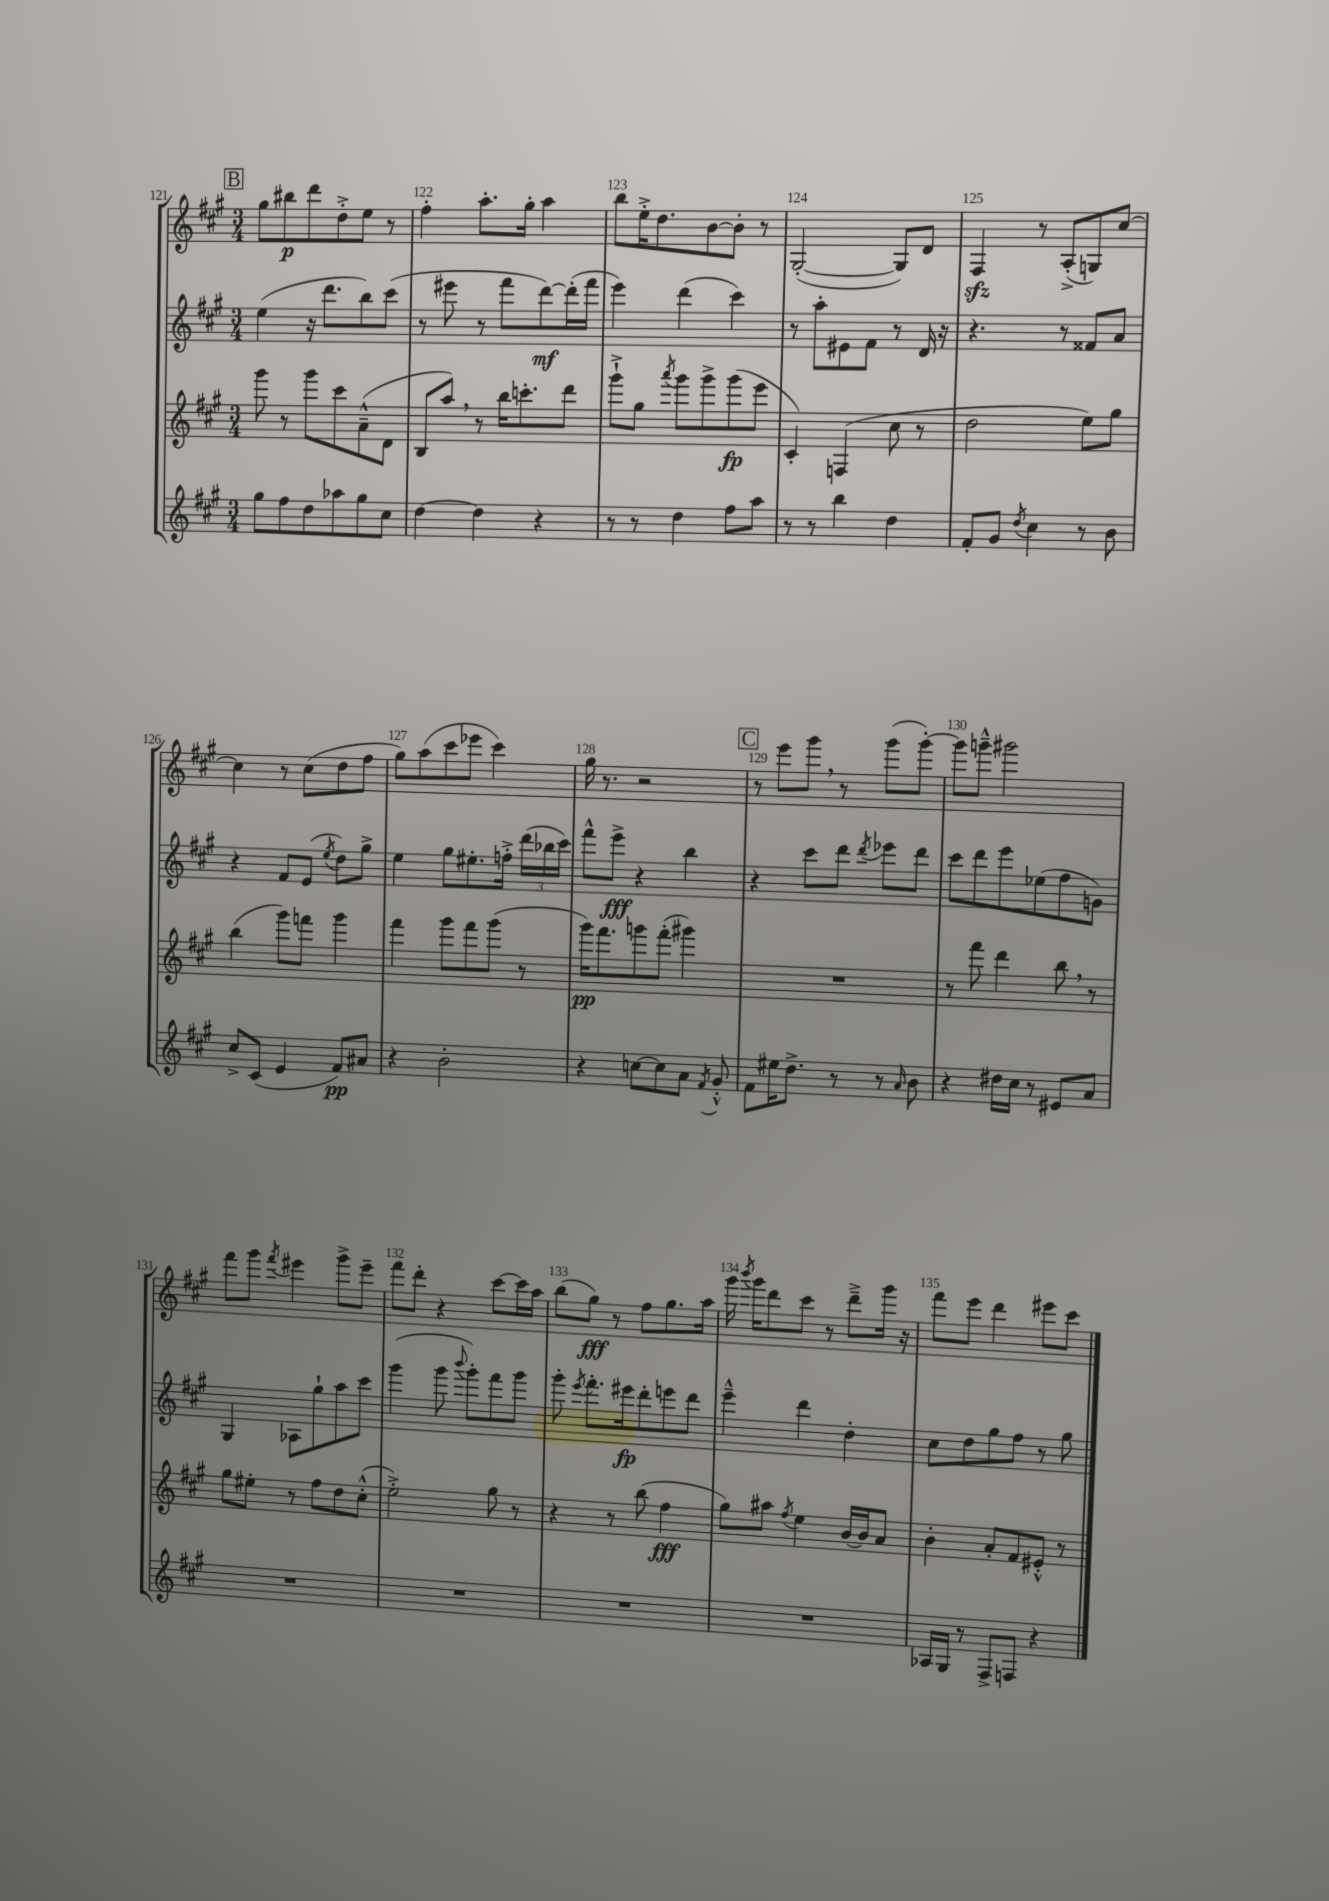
<<
\new StaffGroup <<
\new Staff = "s0" {
    \clef treble \key a \major \numericTimeSignature \time 3/4
    \autoBeamOff \mark \markup { \box "B" } gis''8[ bis''8\p d'''8 d''8-.-> e''8] r8 |
    fis''4-. a''8.[-. gis''16]-. a''4 |
    b''8[ e''16-.-> d''8. b'8~ b'8]-. r8 |
    gis2~-.( gis8[) d'8] |
    fis4\sfz r8 a8[-.->( g8) cis''8]~ |
    cis''4 r8 cis''8[( d''8 fis''8] |
    gis''8[) a''8( cis'''8 ees'''8] cis'''4) |
    gis''16 r8. r2 |
    \mark \markup { \box "C" } r8 e'''8[ gis'''8] \breathe r8 gis'''8[( gis'''8]~-.) |
    gis'''8[ g'''8]---^ gis'''2 |
    fis'''8[ gis'''8] \acciaccatura { fis'''8 } eis'''4 gis'''8[-> eis'''8]-- |
    fis'''8[ d'''8]-. r4 cis'''8[~ cis'''16 a''16] |
    b''8[( gis''8]\fff) r8 fis''8[ gis''8. a''16] |
    gis'''16 \acciaccatura { b'''8 } gis'''16[ d'''8 cis'''8] r8 d'''8[---> gis'''16] r16 |
    fis'''8[ e'''8] d'''4 eis'''8[ cis'''8] \bar "|." |
}
\new Staff = "s1" {
    \clef treble \key a \major \numericTimeSignature \time 3/4
    \autoBeamOff \mark \markup { \box "B" } e''4( r16 d'''8.[ b''8) cis'''8]( |
    r8 eis'''8 r8 fis'''8[ d'''8~\mf) d'''16-.( fis'''16] |
    e'''4) d'''4( cis'''4) |
    r8 a''8[-. eis'8 fis'8] r8 d'16 r16 |
    r4. r8 fisis'8[ a'8] |
    r4 fis'8[ e'8]( \acciaccatura { e''8 } d''8[) gis''8]-> |
    e''4 gis''8[ eis''8.-. f''16]-.-> \tuplet 3/2 { d'''16[( bes''16 cis'''16]) } |
    fis'''8[-^ e'''8]->\fff r4 b''4 |
    \mark \markup { \box "C" } r4 cis'''8[ d'''8] \acciaccatura { d'''8 } ees'''8[ d'''8] |
    cis'''8[ d'''8 e'''8 ees''8( fis''8 g'8]) |
    gis4 aes8[ gis''8-! a''8 cis'''8] |
    gis'''4( gis'''8 \appoggiatura { b'''8 } gis'''8[-.) fis'''8 gis'''8] |
    gis'''8-. \acciaccatura { e'''8 } fis'''8.[-. eis'''16\fp d'''8-. e'''8 d'''8] |
    e'''4---^ d'''4 d''4-. |
    cis''8[ d''8 gis''8 fis''8] r8 gis''8 \bar "|." |
}
\new Staff = "s2" {
    \clef treble \key a \major \numericTimeSignature \time 3/4
    \autoBeamOff \mark \markup { \box "B" } gis'''8 r8 gis'''8[ cis'''8 a'8---^( d'8] |
    b8[ a''8]) \breathe r8 b''16[ c'''8.-. d'''8] |
    gis'''8[-!-> gis''8] \acciaccatura { a'''8 } gis'''8[ gis'''8-> gis'''8\fp( e'''8] |
    cis'4-.) f4( cis''8 r8 |
    d''2 e''8[) gis''8] |
    b''4( gis'''8[) f'''8] gis'''4 |
    fis'''4 gis'''8[ fis'''8 gis'''8]( r8 |
    gis'''16[\pp) fis'''8. g'''8 fis'''8]-.( gis'''4) |
    \mark \markup { \box "C" } R2. |
    r8 fis'''8 d'''4 b''8 \breathe r8 |
    gis''8[ eis''8]-. r8 fis''8[ d''8 cis''8]-.-^( |
    e''2-.->) gis''8 r8 |
    r4 r8 b''8( fis''4\fff |
    gis''8[) ais''8] \acciaccatura { fis''8 } e''4 b'16[~ b'16 a'8] |
    b'4-. a'8[-. fis'8 eis'8]-.-^ r8 \bar "|." |
}
\new Staff = "s3" {
    \clef treble \key a \major \numericTimeSignature \time 3/4
    \autoBeamOff \mark \markup { \box "B" } gis''8[ fis''8 d''8 aes''8 gis''8 cis''8] |
    d''4~ d''4 r4 |
    r8 r8 d''4 fis''8[ a''8] |
    r8 r8 b''4 d''4 |
    fis'8[-. gis'8] \acciaccatura { d''8 } cis''4 r8 b'8 |
    cis''8[-> cis'8]( e'4 fis'8[\pp) ais'8] |
    r4 b'2-. |
    r4 c''8[~ c''8 a'8] \acciaccatura { fis'8 } gis'8-.-^ |
    \mark \markup { \box "C" } fis'8[ eis''16 d''8.]-> r8 r8 \grace { a'16 } b'8 |
    r4 dis''16[ cis''16] r8 eis'8[ a'8] |
    R2. |
    R2. |
    R2. |
    R2. |
    aes16[ gis16] r8 fis8[-> f8] r4 \bar "|." |
}
>>
>>
\layout { \context { \Score currentBarNumber = #121 \override BarNumber.break-visibility = ##(#f #t #t) barNumberVisibility = #all-bar-numbers-visible } }
